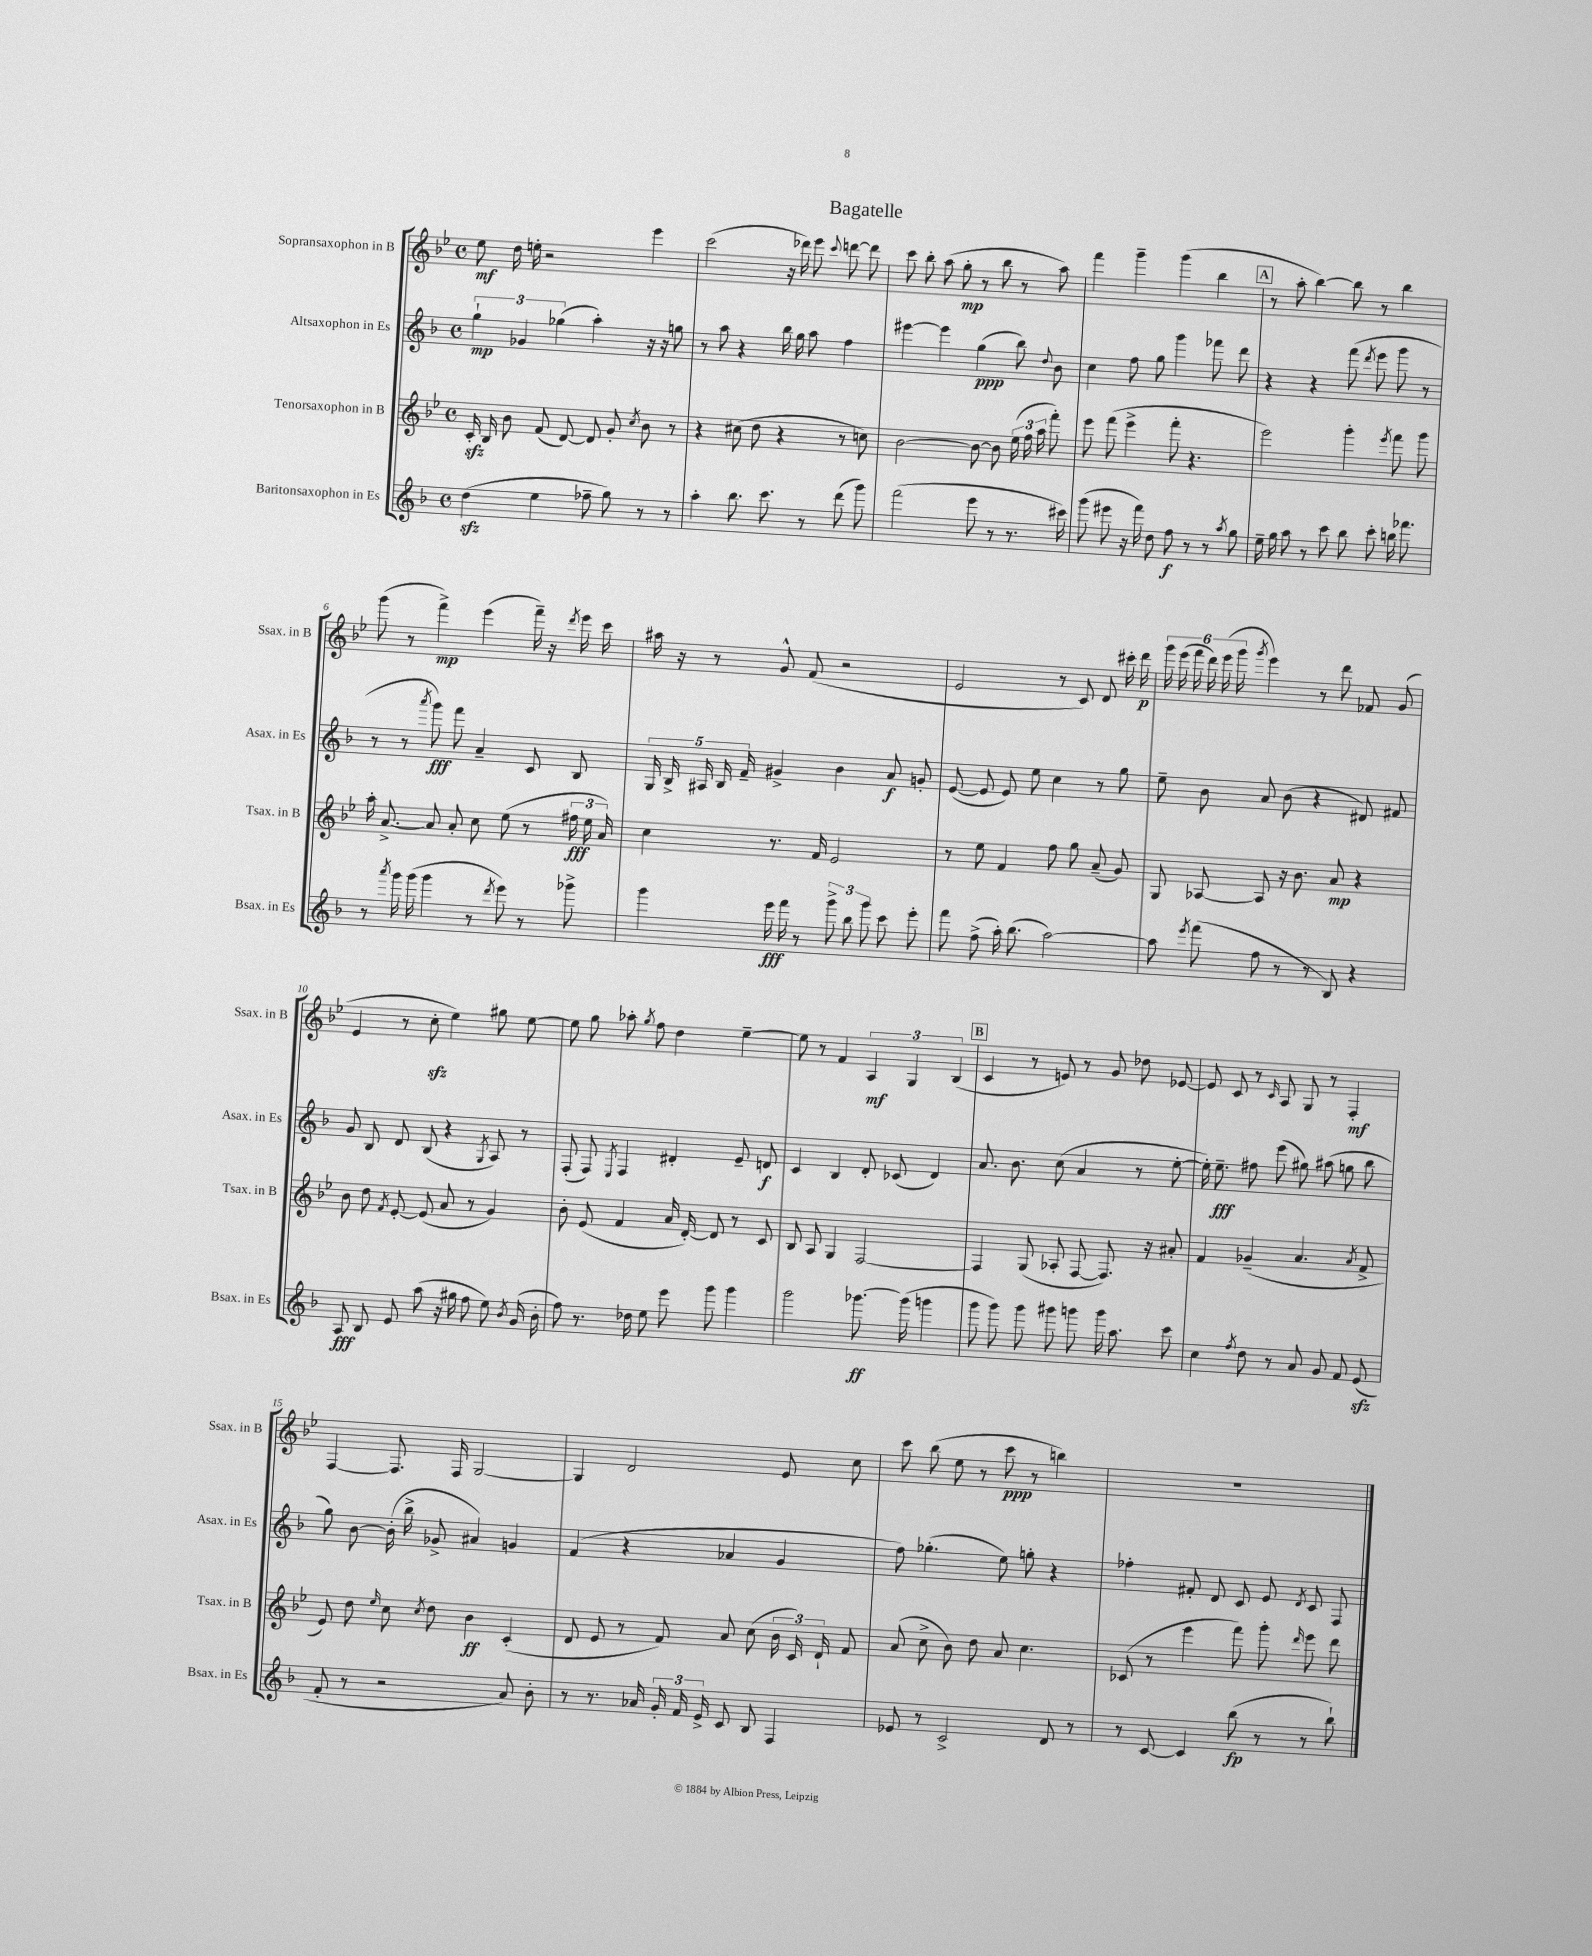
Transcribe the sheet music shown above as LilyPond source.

\header { title = "Bagatelle" }
<<
\new StaffGroup <<
\new Staff = "s0" \with { instrumentName = "Sopransaxophon in B" shortInstrumentName = "Ssax. in B" } {
    \clef treble \key bes \major \defaultTimeSignature \time 4/4
    \autoBeamOff ees''8\mf d''16 e''16-. r2 ees'''4 |
    c'''2( r16 des'''16) ees'''8 \appoggiatura { c'''8 } d'''8~ d'''8 |
    c'''8 bes''8-. a''8( g''8-.\mp r8 bes''8 r8 a''8) |
    f'''4 g'''4-- g'''4( bes''4 |
    \mark \markup { \box "A" } r8 a''8-. bes''4~) bes''8 r8 bes''4 |
    g'''8( r8 f'''4->\mp) ees'''4( f'''16--) r16 \acciaccatura { d'''8 } ees'''16 c'''16 |
    ais''16 r16 r8 g'8-^ f'8( r2 |
    ees'2 r8 c'8) d'8 cis'''16-. d'''16\p |
    \tuplet 6/4 { g'''16 ees'''16( f'''16 d'''16) ees'''16( g'''16 } \acciaccatura { g'''8 } ees'''4) r8 d'''8 fes'8 g'8( |
    ees'4 r8 c''8-.\sfz ees''4) gis''8 ees''8~ |
    ees''8 g''8 aes''8-. \acciaccatura { g''8 } f''8 d''4 ees''4~-- |
    ees''8 r8 f'4 \tuplet 3/2 { a4\mf g4 bes4( } |
    \mark \markup { \box "B" } c'4 r8 e'8) r8 g'8 des''8 ees'8~ |
    ees'8 c'8 r8 \grace { c'16 } a8 g8 r8 f4-.\mf |
    f4~ f8. f16 g2~ |
    g4 d'2 ees'8 c''8 |
    c'''8 bes''8( ees''8 r8 c'''8\ppp r8 b''4) |
    R1 \bar "|." |
}
\new Staff = "s1" \with { instrumentName = "Altsaxophon in Es" shortInstrumentName = "Asax. in Es" } {
    \clef treble \key f \major \defaultTimeSignature \time 4/4
    \autoBeamOff \tuplet 3/2 { g''4-!\mp ges'4 ges''4( } a''4-.) r16 r16 g''8 |
    r8 a''8 r4 bes''16 g''16 a''8 f''4 |
    eis'''4~ eis'''4 g''4\ppp( bes''8) \appoggiatura { d''8 } bes'8 |
    c''4 f''8 g''8 g'''4 fes'''8 d'''8 |
    \mark \markup { \box "A" } r4 r4 f'''8( \acciaccatura { d'''8 } e'''8 g'''8 r8 |
    r8 r8 \acciaccatura { a'''8 } g'''8\fff) f'''8 a'4-- c'8 bes8 |
    \tuplet 5/4 { g16 bes16-> ais16 bes16 f'16-- } gis'4-> bes'4 a'8\f g'8-. |
    e'8~( e'8 e'8) e''8 c''4 r8 g''8 |
    e''8-- bes'8 a'8 bes'8( r4 dis'8) fis'8 |
    g'8 bes8 d'8 bes8( r4 \acciaccatura { g8 } a8) r8 |
    f8-.( f8) \acciaccatura { e8 } f4 dis'4-. e'8-- d'8\f |
    c'4 bes4 d'8-. ces'8( d'4) |
    \mark \markup { \box "B" } a'8. bes'8. c''8( a'4 r8 e''8~-. |
    e''16-.) e''8.--\fff fis''8 e'''8( gis''8) ais''8( g''8 bes''8 |
    g''8) bes'8~ bes'16-.( bes''16-> ges'8-> ais'4) g'4 |
    f'4( r4 aes'4 g'4 |
    f''8) ges''4.-.( e''8) g''8-. r4 |
    fes''4-. fis'8-. d'8 c'8 e'8 \acciaccatura { d'8 } c'8 f8 \bar "|." |
}
\new Staff = "s2" \with { instrumentName = "Tenorsaxophon in B" shortInstrumentName = "Tsax. in B" } {
    \clef treble \key bes \major \defaultTimeSignature \time 4/4
    \autoBeamOff c'16-.\sfz bes16 bes'8 f'8( d'8~) d'8 g'8-. \acciaccatura { c''8 } bes'8 r8 |
    r4 cis''8( d''8 r4 r8 c''8) |
    bes'2~ bes'8~ bes'8 \tuplet 3/2 { ees''16( f''16 a''16 } f'''8-.) |
    ees'''8 f'''8( ees'''4-> f'''8-. r4. |
    \mark \markup { \box "A" } ees'''2) g'''4-. \acciaccatura { ees'''8 } f'''8 g'''8 |
    a''16-. a'8.~-> a'8 a'8-. c''8 ees''8( r8 \tuplet 3/2 { fis''16\fff ees''16 a'16) } |
    c''4 r8. f'16 ees'2 |
    r8 ees''8 f'4 f''8 g''8 a'8--( g'8) |
    g8 aes8~ aes8 r16 bes'8. a'8\mp r4 |
    bes'8 d''8 \acciaccatura { f'8 } ees'8~-. ees'8( a'8 r8 g'4) |
    bes'8-. ees'8( f'4 a'16 d'16~-.) d'8 r8 c'8 |
    bes8 a8 g4 f2~ |
    \mark \markup { \box "B" } f4 g8( aes8-. f8~ f8.) r16 ais'8-. |
    f'4 ges'4--( a'4. \acciaccatura { a'8 } f'8-> |
    ees'8) d''8 \grace { ees''16 } c''8 \acciaccatura { c''8 } d''8 bes'4\ff c'4-.( |
    d'8 ees'8 r8 f'8) a'8 c''8( \tuplet 3/2 { bes'16 c'16) d'16-! } f'8 |
    a'8( c''8-> bes'8) d''8 a'8 c''4. |
    ces'8( r8 ees'''4 f'''8) g'''8-. \grace { d'''16 } ees'''8 d'''8 \bar "|." |
}
\new Staff = "s3" \with { instrumentName = "Baritonsaxophon in Es" shortInstrumentName = "Bsax. in Es" } {
    \clef treble \key f \major \defaultTimeSignature \time 4/4
    \autoBeamOff d''4\sfz( e''4 fes''8-- g''8) r8 r8 |
    a''4-. bes''8. c'''8. r8 d'''8( g'''8) |
    f'''2( e'''8 r8 r8. cis'''16) |
    g'''8( eis'''8 r16 f'''16) d''8 f''8\f r8 r8 \acciaccatura { a''8 } g''8 |
    \mark \markup { \box "A" } e''16-- g''16 a''8 r8 c'''8 bes''8 c'''8-. b''16 fes'''8. |
    r8 \acciaccatura { a'''8 } g'''16 g'''16( g'''4 r8 \acciaccatura { d'''8 } e'''8) r8 ges'''8-> |
    g'''4 e'''16\fff f'''16 r8 \tuplet 3/2 { g'''8-> bes''8 g'''8 } c'''8 e'''8-. |
    f'''8 f''8->( a''16-.) bes''8.( a''2~) |
    a''8 \acciaccatura { e'''8 } f'''8( f''8 r8 r8 bes8) r4 |
    a8\fff bes8 e'8 a''8( r16 gis''16 f''8 e''8) \acciaccatura { bes'8 } g'16( bes'16-. |
    f''8) r8. des''16 e''8 e'''8 g'''8 g'''4 |
    g'''2 ges'''8.~\ff ges'''16( g'''4 |
    \mark \markup { \box "B" } g'''8 g'''8) g'''8 gis'''8 g'''8 g'''16 a''8. c'''8 |
    c''4 \acciaccatura { f''8 } d''8 r8 a'8 g'8 f'8 e'8\sfz( |
    f'8-. r8 r2 a'8) bes'8-. |
    r8 r8. aes'16 \tuplet 3/2 { g'16-. f'16 e'16-> } c'8 bes8 f4 |
    ees'8 r8 c'2-> d'8 r8 |
    r8 c'8~ c'4 bes''8\fp( r8 r8 bes''8-!) \bar "|." |
}
>>
>>
